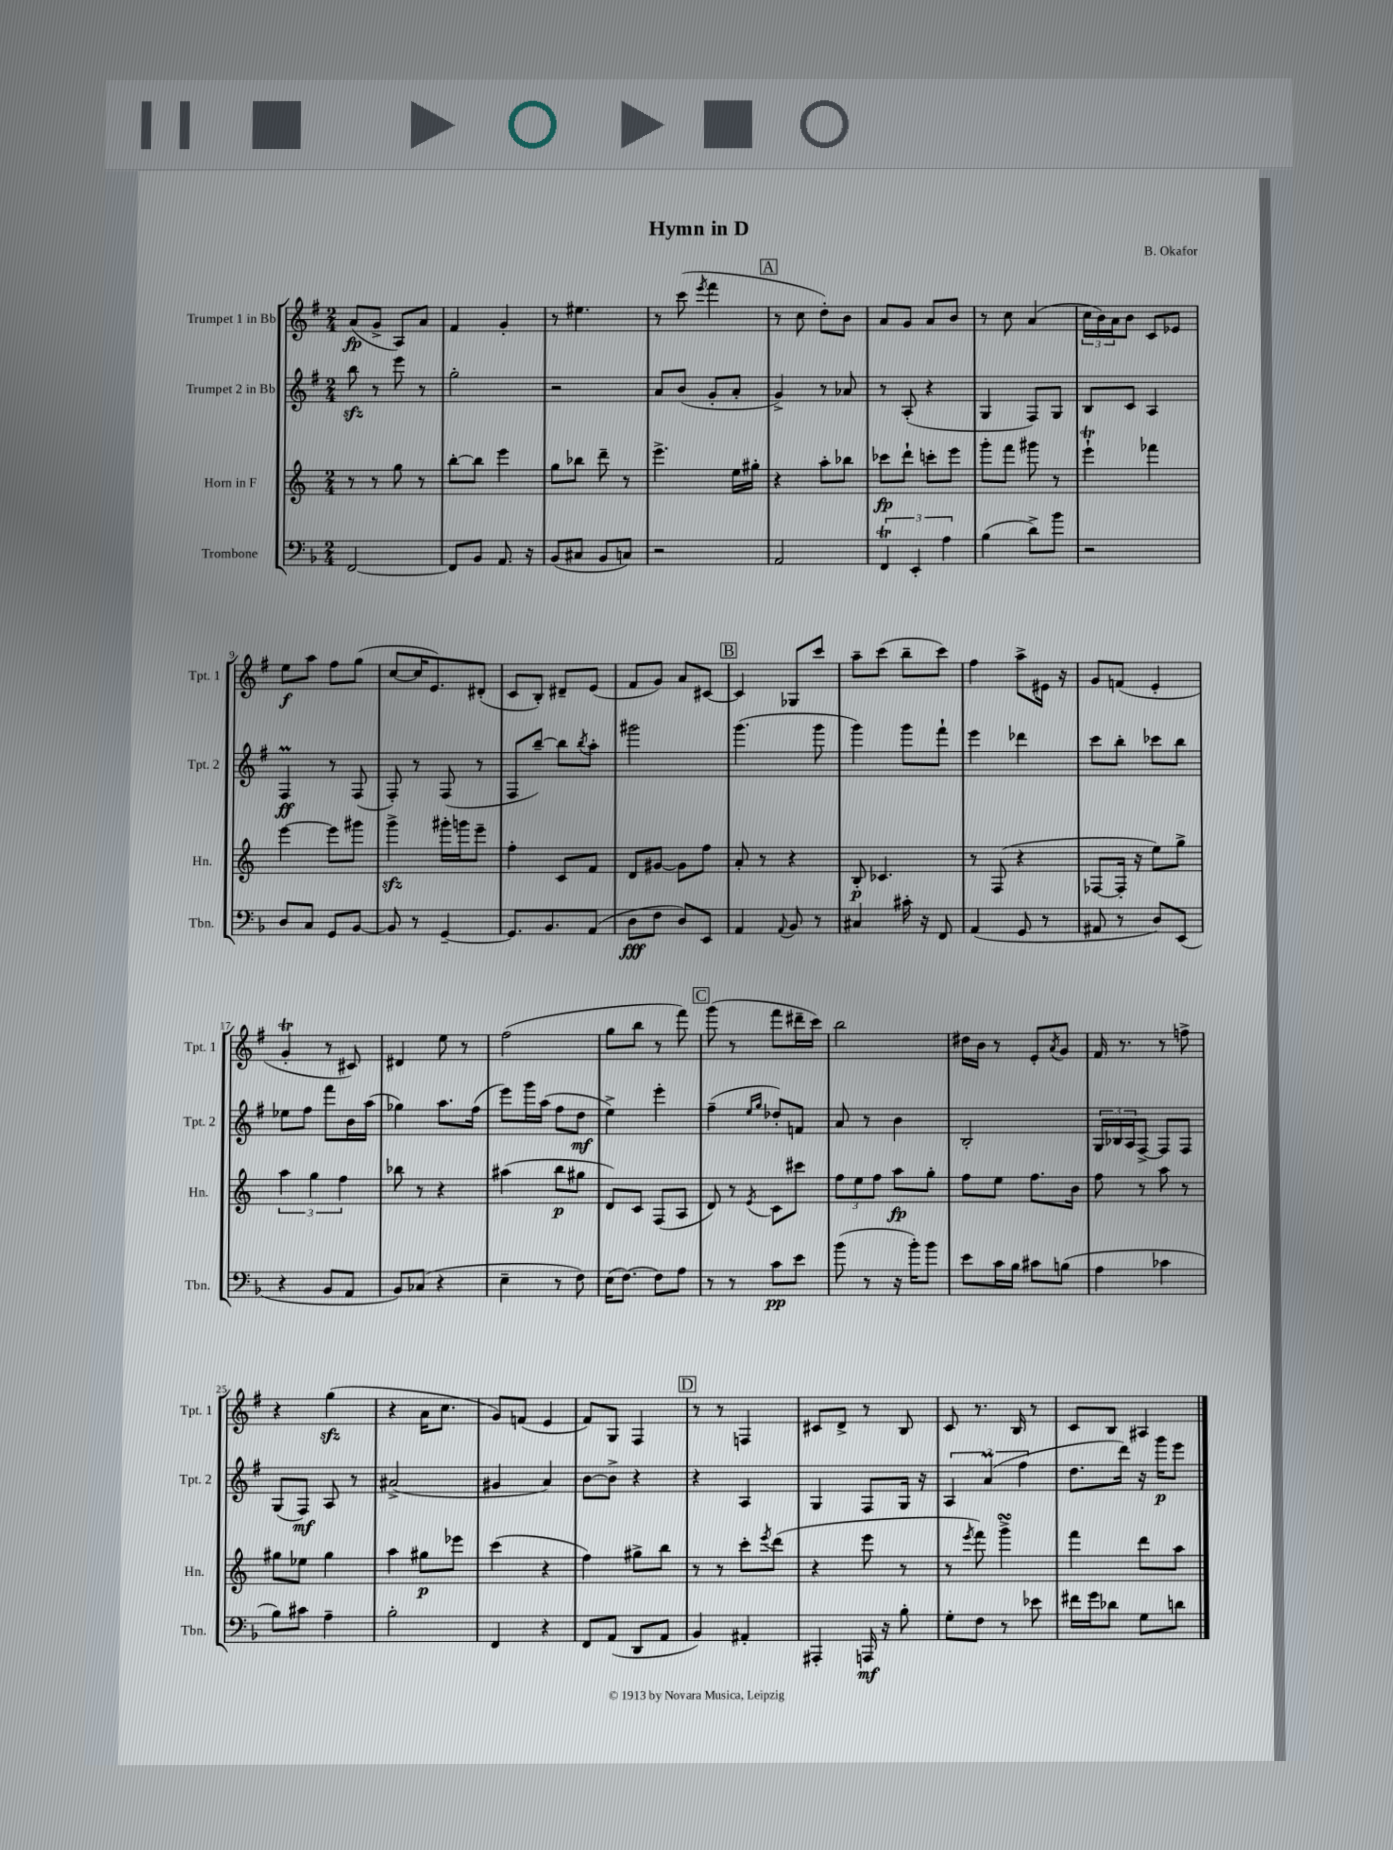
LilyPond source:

\header { title = "Hymn in D" composer = "B. Okafor" }
<<
\new StaffGroup <<
\new Staff = "s0" \with { instrumentName = "Trumpet 1 in Bb" shortInstrumentName = "Tpt. 1" } {
    \clef treble \key g \major \numericTimeSignature \time 2/4
    a'8\fp( g'8-> a8) a'8 |
    fis'4 g'4-. |
    r8 eis''4. |
    r8 c'''8( \acciaccatura { e'''8 } fis'''4 |
    \mark \markup { \box "A" } r8 c''8 d''8-.) b'8 |
    a'8 g'8 a'8 b'8 |
    r8 c''8 a'4( |
    \tuplet 3/2 { c''16 b'16) a'16 } b'8 c'8 ees'8 |
    e''8\f a''8 fis''8 g''8( |
    c''8~ c''16 e'8.) dis'8-.( |
    c'8 b8-.) dis'8-- e'8( |
    fis'8 g'8) a'8 cis'8~ |
    \mark \markup { \box "B" } cis'4 ges8 c'''8 |
    a''8-- c'''8( b''8-- c'''8) |
    fis''4 a''8-> eis'16 r16 |
    g'8 f'8( e'4-. |
    g'4-.\trill r8 cis'8) |
    dis'4 e''8 r8 |
    fis''2( |
    g''8 b''8 r8 fis'''8) |
    \mark \markup { \box "C" } g'''8( r8 fis'''8 dis'''16-- c'''16) |
    b''2 |
    dis''16 b'16 r8 e'8-. \acciaccatura { a'8 } g'8 |
    fis'16 r8. r8 f''8-> |
    r4 g''4\sfz( |
    r4 a'16 c''8. |
    g'8) f'8( e'4 |
    fis'8) g8 fis4 |
    \mark \markup { \box "D" } r8 r8 f4 |
    cis'8 d'8-> r8 b8 |
    c'8 r8. b16 r8 |
    c'8 b8 ais4 \bar "|." |
}
\new Staff = "s1" \with { instrumentName = "Trumpet 2 in Bb" shortInstrumentName = "Tpt. 2" } {
    \clef treble \key g \major \numericTimeSignature \time 2/4
    b''8\sfz r8 e'''8 r8 |
    g''2-. |
    r2 |
    a'8 b'8( g'8-. a'8-. |
    \mark \markup { \box "A" } g'4->) r8 aes'8 |
    r8 a8-.( r4 |
    g4 fis8) g8 |
    b8 c'8 a4 |
    fis4\prall\ff r8 fis8( |
    fis8-.) r8 fis8( r8 |
    fis8 b''8~--) b''8 \acciaccatura { b''8 } a''8-. |
    gis'''2 |
    \mark \markup { \box "B" } g'''4.( g'''8 |
    g'''4) g'''8 fis'''8-! |
    e'''4 des'''4 |
    c'''8 b''8-. ces'''8 b''8 |
    ees''8 fis''8 fis'''8 b'16 a''16( |
    ges''4) a''8. fis''16( |
    e'''8) g'''16 a''16( fis''8 d''8\mf |
    e''4->) e'''4-. |
    \mark \markup { \box "C" } fis''4--( \grace { e''16 g''16 } des''8-.) f'8 |
    a'8 r8 b'4 |
    b2-. |
    \tuplet 3/2 { g16 bes16 a16 } fis8~-> fis8 fis8 |
    g8( fis8\mf) a8 r8 |
    ais'2->( |
    gis'4 a'4) |
    b'8~ b'8-> r4 |
    \mark \markup { \box "D" } r4 a4 |
    g4 fis8 g16 r16 |
    \tuplet 3/2 { a4 a'4\prall( fis''4 } |
    d''8. d'''16) r16 g'''16\p e'''8 \bar "|." |
}
\new Staff = "s2" \with { instrumentName = "Horn in F" shortInstrumentName = "Hn." } {
    \clef treble \key c \major \numericTimeSignature \time 2/4
    r8 r8 g''8 r8 |
    b''8~-. b''8 e'''4 |
    g''8 bes''8 d'''8-- r8 |
    e'''4.-> e''16 gis''16-. |
    \mark \markup { \box "A" } r4 a''8-. bes''8 |
    ces'''8\fp d'''8-! c'''8-. e'''8 |
    g'''8-. f'''8 gis'''8 r8 |
    e'''4-!\trill fes'''4 |
    e'''4~ e'''8 gis'''8 |
    g'''4->\sfz gis'''16-. g'''16 e'''8-- |
    f''4-. c'8 f'8 |
    d'8 gis'8~ gis'8 f''8 |
    \mark \markup { \box "B" } a'8-. r8 r4 |
    b8-.\p ces'4. |
    r8 f8( r4 |
    fes8~ fes16-. r16 e''8) g''8-> |
    \tuplet 3/2 { a''4 g''4 f''4 } |
    bes''8 r8 r4 |
    ais''4( b''8\p gis''8 |
    d'8) c'8 f8( a8 |
    \mark \markup { \box "C" } d'8) r8 \acciaccatura { e'8 } c'8 cis'''8 |
    \tuplet 3/2 { f''8 e''8 f''8 } a''8\fp g''8-. |
    f''8 e''8 f''8. b'16 |
    f''8 r8 a''8 r8 |
    gis''8 ees''8 gis''4 |
    a''4 gis''8\p ees'''8 |
    c'''4( r4 |
    f''4) gis''8-> b''8 |
    \mark \markup { \box "D" } r8 r8 c'''8-. \acciaccatura { e'''8 } d'''8( |
    r4 e'''8 r8 |
    r8 \acciaccatura { e'''8 } f'''8) g'''4->\turn |
    f'''4 d'''8 a''8 \bar "|." |
}
\new Staff = "s3" \with { instrumentName = "Trombone" shortInstrumentName = "Tbn." } {
    \clef bass \key f \major \numericTimeSignature \time 2/4
    f,2~ |
    f,8 bes,8 a,8. r16 |
    bes,8( cis8 bes,8 c8) |
    r2 |
    \mark \markup { \box "A" } a,2 |
    \tuplet 3/2 { f,4\trill e,4-. a4 } |
    bes4( d'8->) bes'8 |
    r2 |
    d8 c8 g,8 bes,8~ |
    bes,8 r8 g,4~-- |
    g,8. bes,8. a,8( |
    d8\fff f8 d8) e,8 |
    \mark \markup { \box "B" } a,4 \appoggiatura { a,8 } bes,8 r8 |
    cis4 cis'16-. r16 f,8 |
    a,4( g,8 r8 |
    ais,8 r8 d8) e,8( |
    r4 bes,8 a,8 |
    bes,8) ces8( r4 |
    e4-- r8 f8) |
    e16( f8.~) f8 a8 |
    \mark \markup { \box "C" } r8 r8 c'8\pp e'8 |
    bes'8( r8 r16 bes'16-.) bes'8 |
    e'8 c'16 bes16 cis'8 b8( |
    a4 ces'4 |
    bes8) cis'8 a4-- |
    bes2-. |
    f,4 r4 |
    f,8 a,8( d,8 a,8 |
    \mark \markup { \box "D" } bes,4) ais,4-. |
    ais,,4-. a,,16\mf r16 bes8-. |
    g8-. f8 r8 ees'8 |
    fis'16 g'16 des'8 g8 d'8 \bar "|." |
}
>>
>>
